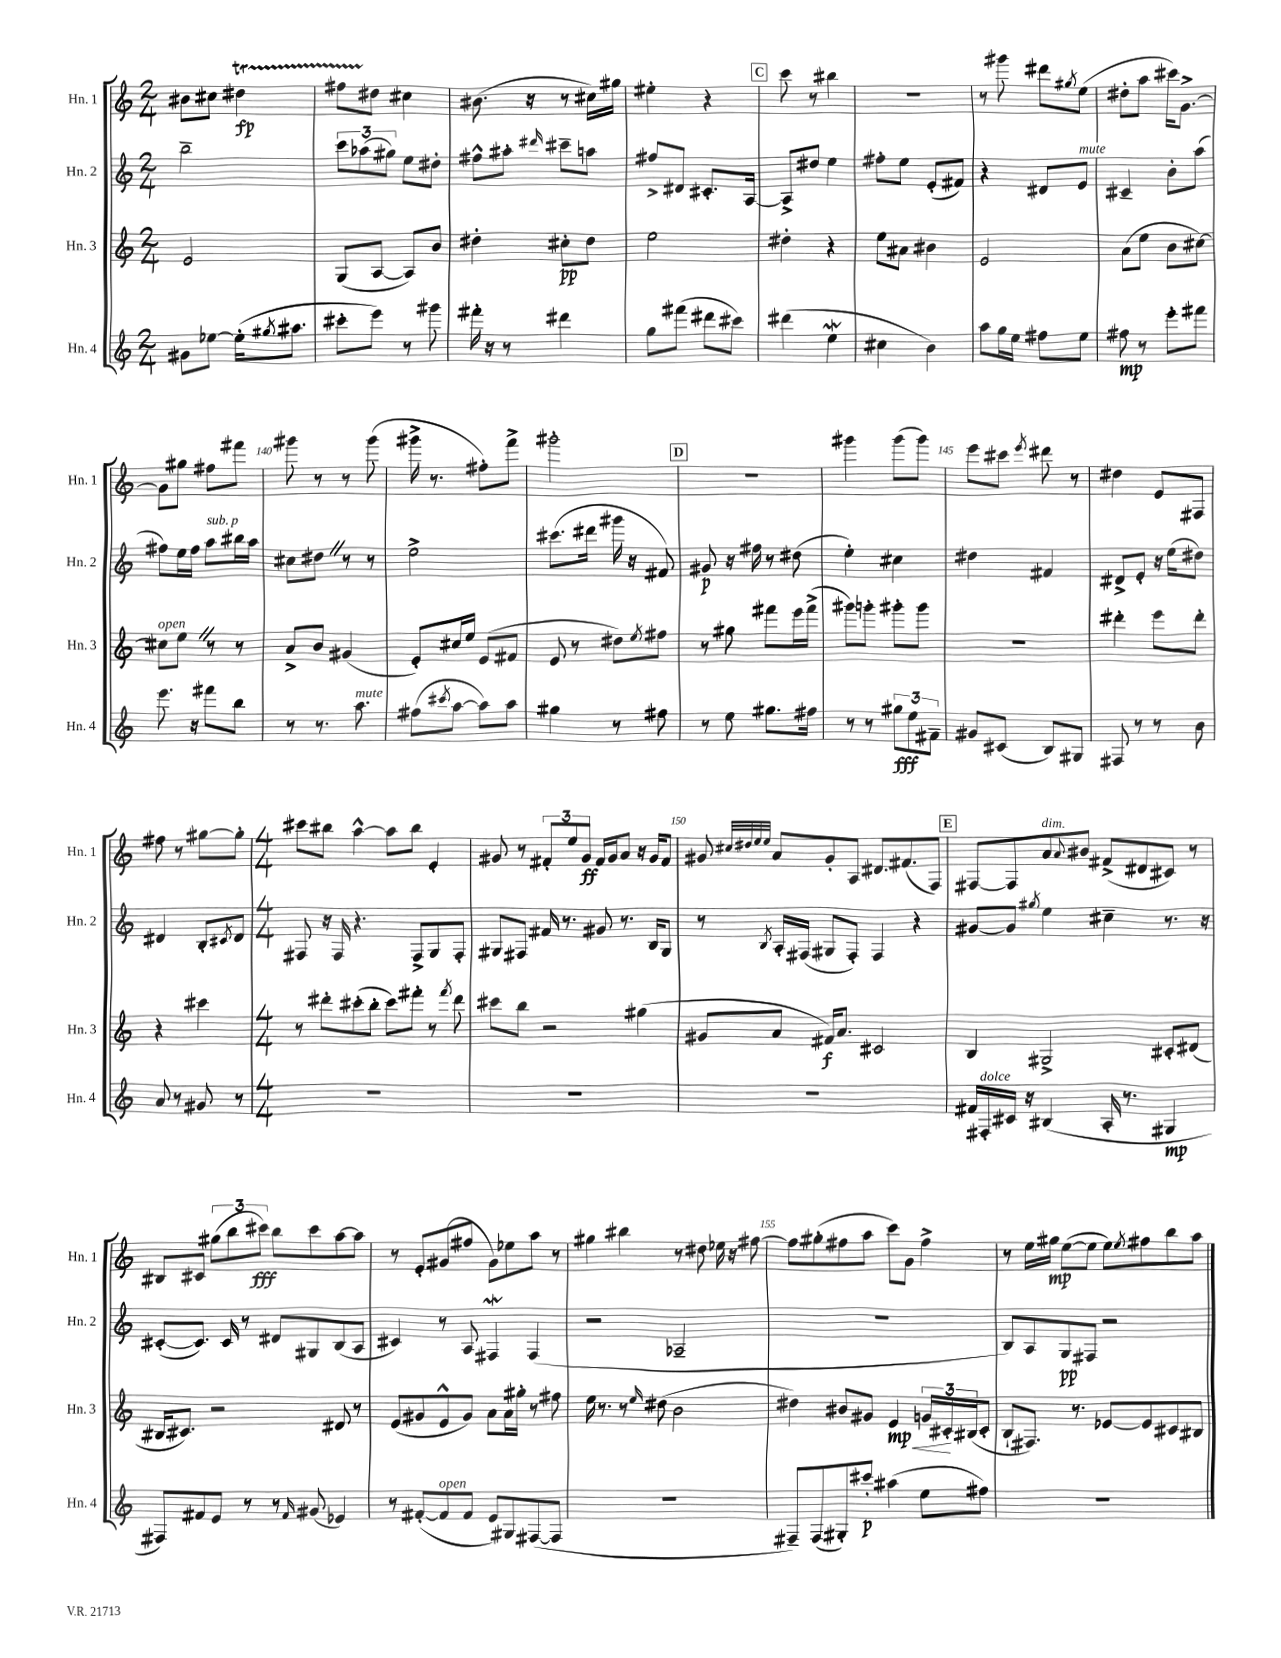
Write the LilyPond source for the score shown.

<<
\new StaffGroup <<
\new Staff = "s0" \with { instrumentName = "Hn. 1" shortInstrumentName = "Hn. 1" } {
    \clef treble \key c \major \numericTimeSignature \time 2/4
    bis'8 cis''8 dis''4\startTrillSpan\fp |
    fis''8 dis''8\stopTrillSpan cis''4 |
    bis'8.( r16 r8 cis''16) gis''16 |
    eis''4-. r4 |
    \mark \markup { \box "C" } c'''8 r8 bis''4 |
    R2 |
    r8 gis'''8 dis'''8 \acciaccatura { gis''8 } e''8( |
    dis''8-. a''8 cis'''16) g'8.~-> |
    g'8 gis''8 fis''8 fis'''8 |
    gis'''8 r8 r8 gis'''8( |
    gis'''16-> r8. fis''8-.) f'''8-> |
    gis'''2-. |
    \mark \markup { \box "D" } R2 |
    gis'''4 gis'''8( gis'''8) |
    e'''8 cis'''8 \acciaccatura { e'''8 } dis'''8 r8 |
    dis''4 e'8 fis8 |
    fis''8 r8 gis''8~ gis''8-. |
    \numericTimeSignature \time 4/4 cis'''8 bis''8 a''4~-^ a''8 bis''8 e'4-. |
    gis'8 r8 \tuplet 3/2 { fis'8-. e''8 gis'8\ff } fis'16 gis'16 a'8 r16 gis'16 fis'8 |
    gis'8 \grace { cis''32 dis''32 e''32 e''32 } a'8 gis'8-. a8 dis'8. fis'8.( f8) |
    \mark \markup { \box "E" } fis8~ fis8 a'8^\markup { \italic "dim." } \appoggiatura { a'8 } bis'8 fis'8->( dis'8 cis'8) r8 |
    bis8 cis'8 \tuplet 3/2 { gis''8( b''8 cis'''8\fff) } b''8 cis'''8 a''8~ a''8 |
    r8 e'8-. gis'8( fis''8 gis'8) ees''8 a''8 r8 |
    gis''4 bis''4 r8 dis''8 ees''16 r16 fis''8~ |
    fis''8 gis''8-.( fis''8 a''8 c'''8) g'8 fis''4-> |
    r8 e''16 gis''16\mp e''8~( e''8 e''8) \acciaccatura { e''8 } fis''8 b''8 a''8 \bar "|." |
}
\new Staff = "s1" \with { instrumentName = "Hn. 2" shortInstrumentName = "Hn. 2" } {
    \clef treble \key c \major \numericTimeSignature \time 2/4
    b''2-- |
    \tuplet 3/2 { c'''8 aes''8( gis''8) } e''8 dis''8-. |
    fis''8-^ ais''8-. \grace { dis'''16 } cis'''8-- a''8 |
    fis''8-> dis'8 cis'8.-. a16~ |
    \mark \markup { \box "C" } a8-> dis''8 e''4 |
    fis''8-. e''8 e'8-.( fis'8) |
    r4 dis'8 e'8^\markup { \italic "mute" } |
    cis'4-- b'8-. a''8( |
    fis''8) e''16 fis''16 a''8^\markup { \italic "sub. p" } bis''16 a''16 |
    cis''8 dis''8 \once \override BreathingSign.text = \markup { \musicglyph "scripts.caesura.straight" } \breathe r8 r8 |
    e''2-> |
    cis'''8.( dis'''16 gis'''16 r16 fis'8) |
    \mark \markup { \box "D" } gis'8\p r16 fis''16 r8 dis''8( |
    e''4-.) cis''4 |
    dis''4 fis'4 |
    dis'8-> e'8-. r16 e''16( dis''8) |
    dis'4 b8-. \acciaccatura { cis'8 } dis'8 |
    \numericTimeSignature \time 4/4 fis8 r16 fis16 r4. fis8-> g8 fis8-. |
    gis8 fis8 fis'16 r8. gis'8 r8. b16 gis8 |
    r8 \acciaccatura { b8 } a16-. fis16( gis8 fis8-.) fis4 r4 |
    \mark \markup { \box "E" } gis'8~ gis'8 \acciaccatura { gis''8 } e''4 cis''4-- r8. r16 |
    cis'8~-.( cis'8.) cis'16 r8 dis'8 gis8 b8( a8 |
    cis'4) r8 a8 fis4\mordent fis4( |
    r2 aes2-- |
    R1 |
    b8) a8 g8\pp fis8 r2 \bar "|." |
}
\new Staff = "s2" \with { instrumentName = "Hn. 3" shortInstrumentName = "Hn. 3" } {
    \clef treble \key c \major \numericTimeSignature \time 2/4
    e'2 |
    g8( a8~ a8) b'8 |
    dis''4-. cis''8-.\pp dis''8 |
    e''2 |
    \mark \markup { \box "C" } dis''4-. r4 |
    e''8 ais'8 bis'4 |
    e'2 |
    a'8( e''8 b'8 cis''8~) |
    cis''8^\markup { \italic "open" } e''8 \once \override BreathingSign.text = \markup { \musicglyph "scripts.caesura.straight" } \breathe r8 r8 |
    a'8-> b'8 gis'4( |
    e'8-.) cis''16 e''16 e'8( fis'8 |
    e'8 r8 dis''8) \acciaccatura { e''8 } fis''8 |
    \mark \markup { \box "D" } r8 gis''8 fis'''8 e'''16 fis'''16->( |
    gis'''8) g'''8-. gis'''8-. gis'''8 |
    R2 |
    dis'''4-. e'''8 dis'''8-. |
    r4 cis'''4 |
    \numericTimeSignature \time 4/4 r8 dis'''8-. cis'''8-.( b''8-. cis'''8) fis'''8-. r8 \acciaccatura { fis'''8 } dis'''8 |
    cis'''8 b''8 r2 gis''4( |
    gis'8 a'8 fis'16\f) a'8. cis'2 |
    \mark \markup { \box "E" } b4 gis2-> cis'8-. dis'8( |
    bis16 cis'8.) r2 dis'8 r8 |
    e'8( gis'8 e'8-^ gis'8) a'8 a'16 gis''16-. r8 fis''8 |
    e''16 r8. r8 \grace { e''16 } dis''8( b'2 |
    dis''4) bis'8 gis'8 e'4\mp\< \tuplet 3/2 { g'16 cis'16-.\! bis16( } cis'8-. |
    b8-! fis8.) r8. ees'8~ ees'8 cis'8 bis8 \bar "|." |
}
\new Staff = "s3" \with { instrumentName = "Hn. 4" shortInstrumentName = "Hn. 4" } {
    \clef treble \key c \major \numericTimeSignature \time 2/4
    gis'8 ees''8~ ees''16-.( \acciaccatura { gis''8 } ais''8. |
    cis'''8-. e'''8) r8 gis'''8 |
    fis'''16-. r16 r8 dis'''4 |
    g''8 fis'''8( dis'''8 cis'''8) |
    \mark \markup { \box "C" } dis'''4( e''4\mordent |
    cis''4 b'4) |
    a''8 g''16 e''16 fis''8 e''8 |
    fis''8\mp r8 e'''8-. fis'''8 |
    e'''8. r16 fis'''8 b''8 |
    r8 r8. a''8.^\markup { \italic "mute" } |
    fis''8( \acciaccatura { cis'''8 } a''8~ a''8) a''8 |
    gis''4 r8 fis''8 |
    \mark \markup { \box "D" } r8 e''8 gis''8. fis''16 |
    r8 r8 \tuplet 3/2 { gis''8\fff e''8 fis'8-- } |
    gis'8 cis'8( b8) gis8 |
    fis8 r8 r8 b'8 |
    a'8 r8 gis'8 r8 |
    \numericTimeSignature \time 4/4 R1 |
    R1 |
    R1 |
    \mark \markup { \box "E" } fis'16 fis16-.^\markup { \italic "dolce" } cis'16 r16 bis4( a16-. r8. gis4\mp |
    fis8) fis'8 e'8 r8 r8 \grace { fis'16 } gis'8( ees'4) |
    r8 fis'8~-.( fis'8^\markup { \italic "open" } fis'8 e'8) gis8 fis8~( fis8 |
    R1 |
    fis8--) fis8( gis8-.) cis'''8-.\p ais''4( e''8 fis''8) |
    R1 \bar "|." |
}
>>
>>
\layout { \context { \Score currentBarNumber = #131 \override BarNumber.break-visibility = ##(#f #t #t) barNumberVisibility = #(every-nth-bar-number-visible 5) } }
